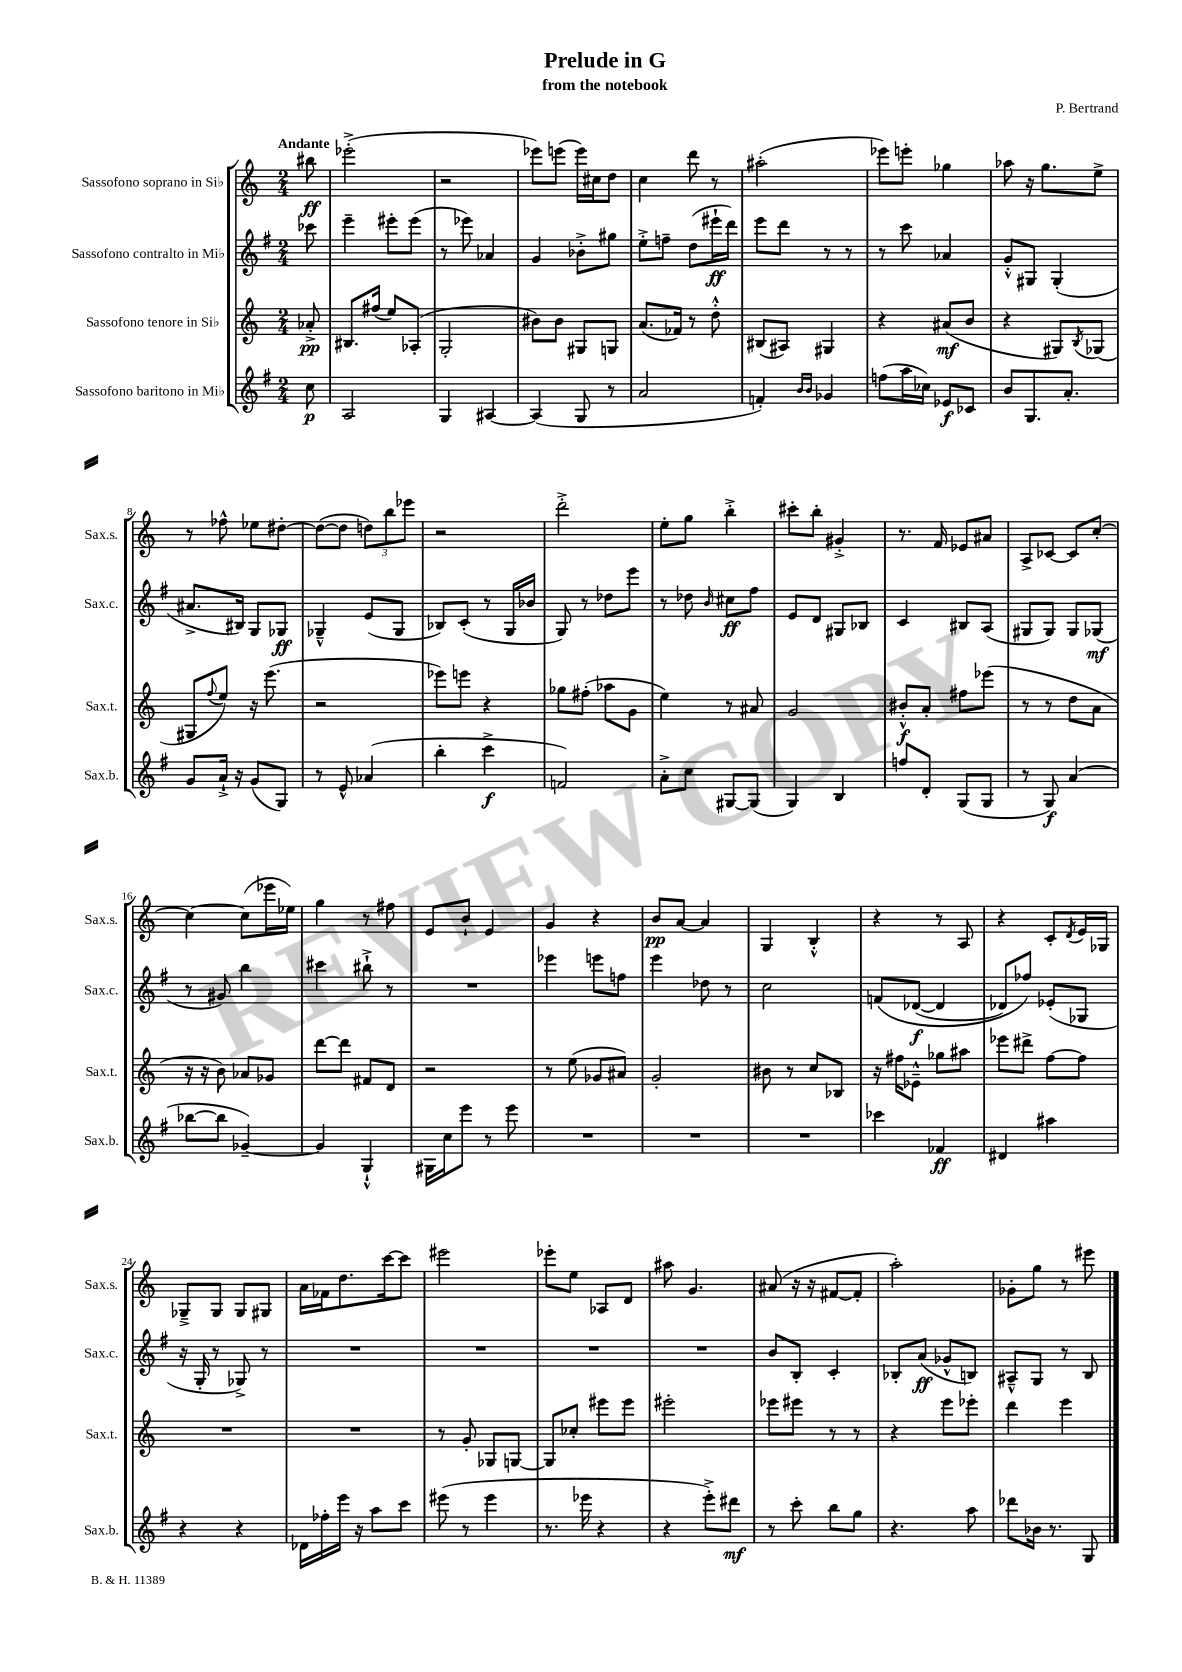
\header { title = "Prelude in G" composer = "P. Bertrand" subtitle = "from the notebook" }
<<
\new StaffGroup <<
\new Staff = "s0" \with { instrumentName = "Sassofono soprano in Sib" shortInstrumentName = "Sax.s." } {
    \clef treble \key c \major \numericTimeSignature \time 2/4 \partial 8 \tempo "Andante"
    bis''8\ff |
    ees'''2-.->( |
    r2 |
    ees'''8) e'''8( e'''16) cis''16 d''8 |
    c''4 d'''8 r8 |
    ais''2-.( |
    ees'''8) e'''8-. ges''4 |
    aes''8 r16 g''8. e''8-> |
    r8 fes''8-^ ees''8 dis''8~-. |
    dis''8~( dis''8 \tuplet 3/2 { d''8) b''8 ees'''8 } |
    r2 |
    d'''2-.-> |
    e''8-. g''8 b''4-.-> |
    cis'''8-. b''8-. gis'4-.-> |
    r8. f'16 ees'8 ais'8 |
    a8-> ces'8~ ces'8 c''8~-. |
    c''4~ c''8( ees'''16 ees''16) |
    g''4 r8 fis''8 |
    e'8 b'8-! e'4 |
    g'4 r4 |
    b'8\pp a'8~ a'4 |
    g4 b4-.-^ |
    r4 r8 a8 |
    r4 c'8-. \acciaccatura { d'8 } e'16 ges16 |
    ges8---> ges8 ges8 gis8 |
    a'16 fes'16 d''8. c'''16~ c'''8 |
    eis'''2 |
    ees'''8-. e''8 aes8 d'8 |
    ais''8 g'4. |
    ais'8( r16 r16 fis'8~ fis'8-. |
    a''2-.) |
    ges'8-. g''8 r8 eis'''8 \bar "|." |
}
\new Staff = "s1" \with { instrumentName = "Sassofono contralto in Mib" shortInstrumentName = "Sax.c." } {
    \clef treble \key g \major \numericTimeSignature \time 2/4 \partial 8
    ces'''8 |
    e'''4-- eis'''8-. eis'''8( |
    r8 ees'''8) aes'4 |
    g'4 bes'8-.-> gis''8 |
    e''8-.-> f''8-- d''8( eis'''16-!\ff d'''16) |
    e'''8 d'''8 r8 r8 |
    r8 c'''8 aes'4 |
    g'8-.-^ gis8 gis4-.( |
    ais'8.-> bis16) g8 ges8\ff |
    ges4---^ e'8( ges8 |
    bes8) c'8-.( r8 g16 bes'16 |
    g8) r8 des''8 e'''8 |
    r8 des''8 \grace { b'16 } cis''8\ff fis''8 |
    e'8 d'8 gis8 bes8 |
    c'4 bis8 a8( |
    gis8 gis8) gis8 ges8\mf( |
    r8 gis'8) b''4 |
    cis'''4 bis''8-!-> r8 |
    R2 |
    ees'''4 e'''8 f''8 |
    e'''4 des''8 r8 |
    c''2 |
    f'8\( des'8~\f( des'4 |
    des'8) fes''8\) ees'8-.( ges8 |
    r16 g16-. r8 ges8->) r8 |
    R2 |
    R2 |
    R2 |
    R2 |
    b'8 b8-. c'4-. |
    bes8-. a'8\ff( ges'8-^ b8) |
    ais8---^ g8 r8 b8 \bar "|." |
}
\new Staff = "s2" \with { instrumentName = "Sassofono tenore in Sib" shortInstrumentName = "Sax.t." } {
    \clef treble \key c \major \numericTimeSignature \time 2/4 \partial 8
    aes'8-.->\pp |
    bis8. fis''16( e''8) aes8-.( |
    g2-. |
    bis'8) bis'8 gis8 g8 |
    a'8.( fes'16) r8 d''8-.-^ |
    bis8( ais8) gis4 |
    r4 ais'8\mf( b'8 |
    r4 gis8) \acciaccatura { b8 } ges8( |
    gis8 \appoggiatura { f''8 } e''8) r16 e'''8.( |
    r2 |
    ees'''8) e'''8 r4 |
    ges''8 fis''8-.( aes''8 g'8 |
    e''4) r8 ais'8 |
    g'2 |
    bis'8-.-^\f a'8-. fis''8 ees'''8( |
    r8 r8 d''8 a'8 |
    r16 r16 b'8) aes'8 ges'8 |
    d'''8~ d'''8 fis'8 d'8 |
    r2 |
    r8 e''8( ges'8 ais'8) |
    g'2-. |
    bis'8 r8 c''8 bes8 |
    r16 fis''16 ees'8---^ ges''8 ais''8 |
    ees'''8 dis'''8-> f''8~ f''8 |
    R2 |
    R2 |
    r8 g'8-. ges8 g8~ |
    g8 ces''8-. eis'''8 eis'''8 |
    eis'''2-. |
    ees'''8 eis'''8 r8 r8 |
    r4 e'''8 ees'''8-. |
    d'''4 e'''4 \bar "|." |
}
\new Staff = "s3" \with { instrumentName = "Sassofono baritono in Mib" shortInstrumentName = "Sax.b." } {
    \clef treble \key g \major \numericTimeSignature \time 2/4 \partial 8
    c''8\p |
    a2 |
    g4 ais4~ |
    ais4( g8 r8 |
    a'2 |
    f'4-.) \grace { b'16 b'16 } ges'4 |
    f''8( a''16 ces''16) ees'8\f ces'8 |
    b'8 g8. a'8.-. |
    g'8 a'16-!-> r16 g'8( g8) |
    r8 e'8-^ aes'4( |
    b''4-. c'''4->\f |
    f'2) |
    a'8-.-> c''8 gis8~ gis8( |
    g4) b4 |
    f''8 d'8-. g8( g8 |
    r8 g8\f) a'4( |
    bes''8~ bes''8 ges'4~--) |
    ges'4 g4-!-^ |
    gis16 c''16 e'''8 r8 e'''8 |
    R2 |
    R2 |
    R2 |
    ces'''4 fes'4\ff |
    dis'4 ais''4 |
    r4 r4 |
    des'16 fes''16-. e'''16 r16 a''8 c'''8 |
    eis'''8( r8 eis'''4 |
    r8. ees'''16 r4 |
    r4 e'''8-.->) dis'''8\mf |
    r8 c'''8-. b''8 g''8 |
    r4. a''8 |
    des'''8 bes'16 r8. g8 \bar "|." |
}
>>
>>
